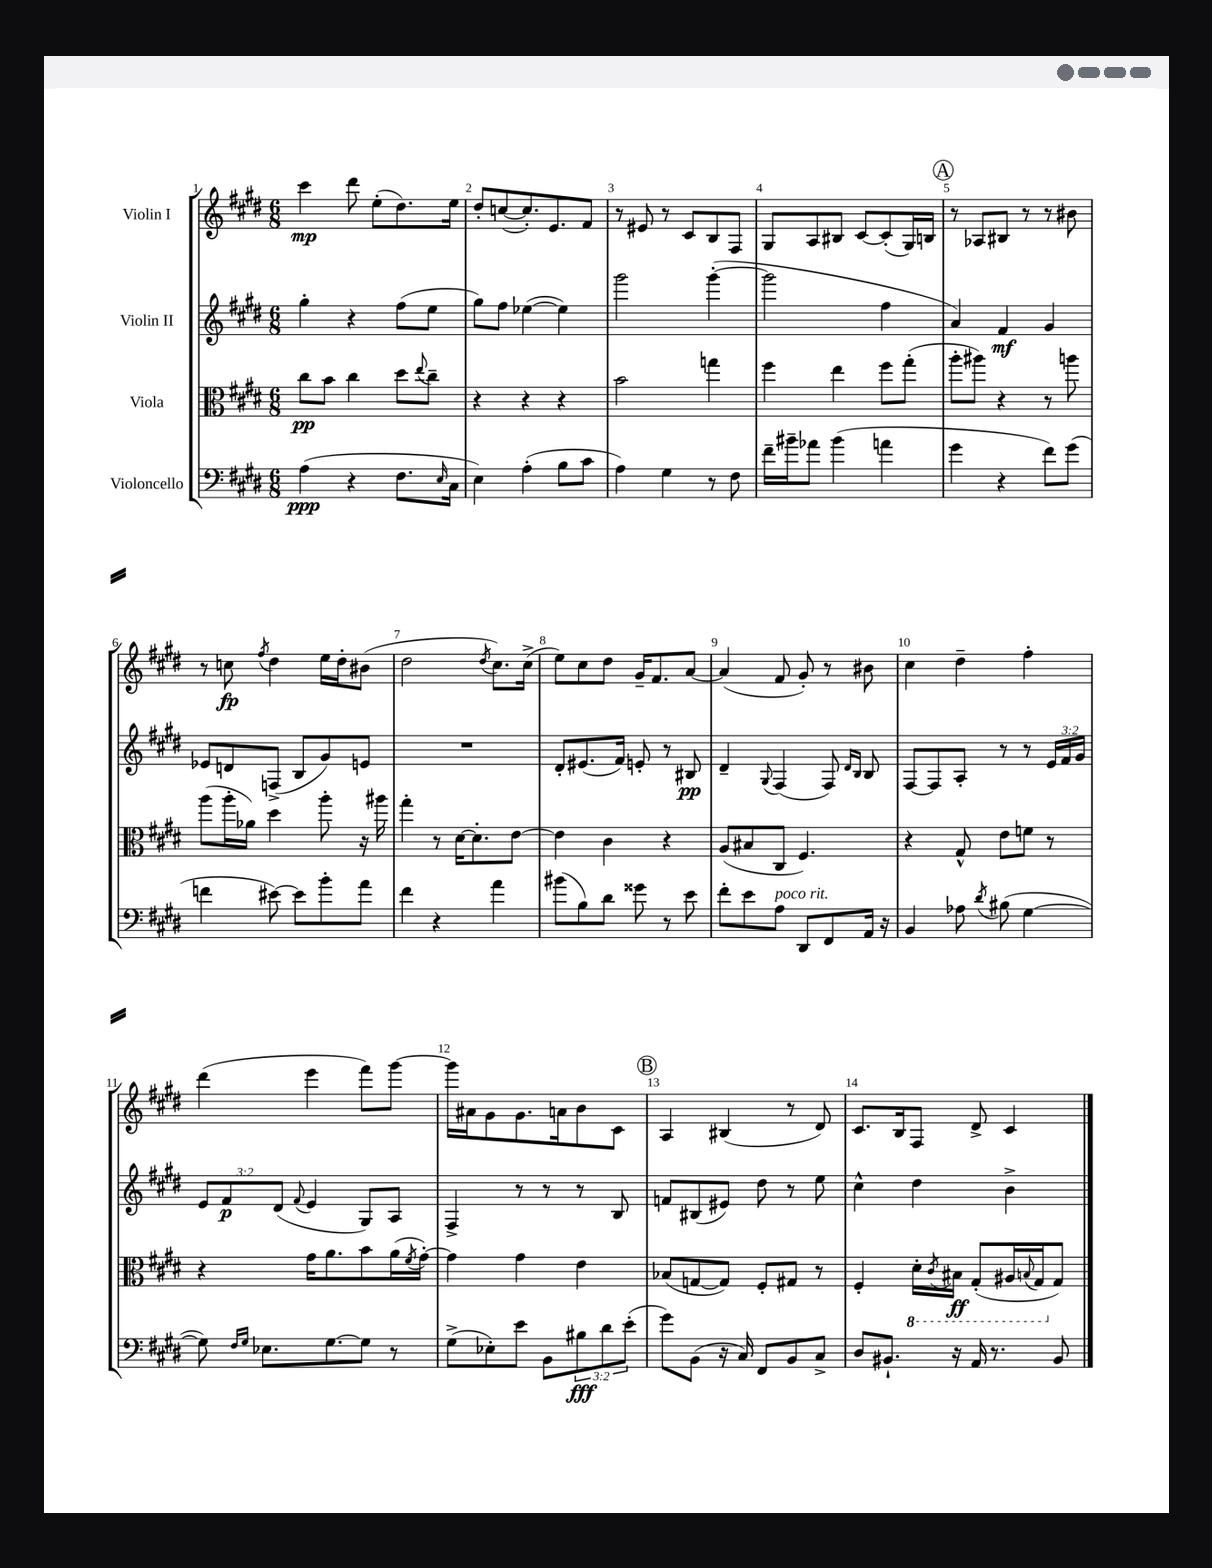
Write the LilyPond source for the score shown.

<<
\new StaffGroup <<
\new Staff = "s0" \with { instrumentName = "Violin I" } {
    \clef treble \key e \major \numericTimeSignature \time 6/8
    cis'''4\mp dis'''8 e''8-.( dis''8.) e''16 |
    dis''8-. c''8~( c''8.-.) e'8. fis'8 |
    r8 eis'8 r8 cis'8 b8 fis8 |
    gis8 a8 bis8 cis'8~ cis'8-.( gis16) b16 |
    \mark \markup { \circle "A" } r8 aes8 bis8 r8 r8 bis'8 |
    r8 c''8\fp \acciaccatura { fis''8 } dis''4 e''16 dis''16-. bis'8( |
    dis''2 \acciaccatura { dis''8 } cis''8.) cis''16->( |
    e''8) cis''8 dis''8 gis'16-- fis'8. a'8~ |
    a'4( fis'8 gis'8-.) r8 bis'8 |
    cis''4 dis''4-- fis''4-. |
    dis'''4( e'''4 fis'''8) gis'''8~ |
    gis'''16 ais'16 gis'8 gis'8. a'16 b'8 cis'8 |
    \mark \markup { \circle "B" } a4 bis4( r8 dis'8) |
    cis'8. b16 fis8 dis'8-> cis'4 \bar "|." |
}
\new Staff = "s1" \with { instrumentName = "Violin II" } {
    \clef treble \key e \major \numericTimeSignature \time 6/8 \override Staff.TupletNumber.text = #tuplet-number::calc-fraction-text
    gis''4-. r4 fis''8( e''8 |
    gis''8) fis''8 ees''4~( ees''4) |
    gis'''2 gis'''4~-.( |
    gis'''2 fis''4 |
    \mark \markup { \circle "A" } a'4) fis'4\mf gis'4 |
    ees'8 d'8 f8->( b8 gis'8) e'8 |
    R2. |
    dis'8-. eis'8.( fis'16) e'8-. r8 bis8\pp |
    dis'4-- \appoggiatura { gis8 } fis4( fis8) \grace { dis'16 b16 } b8 |
    fis8~ fis8 a8-. r8 r8 \tuplet 3/2 { e'16 fis'16 gis'16 } |
    \tuplet 3/2 { e'8 fis'8\p dis'8( } \appoggiatura { fis'8 } e'4 gis8) a8 |
    fis4-> r8 r8 r8 b8 |
    \mark \markup { \circle "B" } f'8 bis8( eis'8) dis''8 r8 e''8 |
    cis''4-^ dis''4 b'4-> \bar "|." |
}
\new Staff = "s2" \with { instrumentName = "Viola" } {
    \clef alto \key e \major \numericTimeSignature \time 6/8
    cis''8\pp b'8 cis''4 dis''8 \appoggiatura { e''8 } cis''8-- |
    r4 r4 r4 |
    b'2 g''4 |
    fis''4 e''4 fis''8 gis''8-.( |
    \mark \markup { \circle "A" } a''8-. ais''8) r4 r8 a''8 |
    a''8( a''16-. aes'16) dis''4 a''8-. r16 ais''16 |
    gis''4-. r8 dis'16~ dis'8.-. e'8~ |
    e'4 cis'4 r4 |
    a8( bis8 cis8 fis4.) |
    r4 gis8-^ e'8 f'8 r8 |
    r4 gis'16 a'8. b'8 a'16( \acciaccatura { fis'8 } gis'16~-.) |
    gis'4 gis'4 e'4 |
    \mark \markup { \circle "B" } bes8( g8~ g8) fis8-. gis8 r8 |
    fis4-. \ottava #-1 dis16-. \acciaccatura { cis8 } bis,16\ff gis,8-.( ais,16 \appoggiatura { b,8 } gis,16 \ottava #0 gis8) \bar "|." |
}
\new Staff = "s3" \with { instrumentName = "Violoncello" } {
    \clef bass \key e \major \numericTimeSignature \time 6/8 \override Staff.TupletNumber.text = #tuplet-number::calc-fraction-text
    a4\ppp( r4 fis8. \grace { e16 } cis16 |
    e4) a4-.( b8 cis'8 |
    a4) gis4 r8 fis8 |
    fis'16-- bis'16-- aes'8 bis'4( a'4 |
    \mark \markup { \circle "A" } gis'4 r4 fis'8) gis'8( |
    f'4 eis'8~) eis'8 b'8-. a'8 |
    fis'4 r4 a'4 |
    bis'8( b8) dis'8 gisis'8 r8 e'8 |
    fis'8-. e'8 a8^\markup { \italic "poco rit." } dis,8 fis,8 a,16 r16 |
    b,4 aes8 \acciaccatura { dis'8 } bis8( gis4~ |
    gis8) \grace { fis16 gis16 } ees8. gis8.~ gis8 r8 |
    gis8->( ees8-.) e'8 b,8 \tuplet 3/2 { bis8\fff dis'8 e'8-.( } |
    \mark \markup { \circle "B" } gis'8) b,8( r16 cis16) fis,8 b,8 cis8-> |
    dis8 bis,8.-! r16 a,16 r8. bis,8 \bar "|." |
}
>>
>>
\layout { \context { \Score \override BarNumber.break-visibility = ##(#f #t #t) barNumberVisibility = #all-bar-numbers-visible } }
